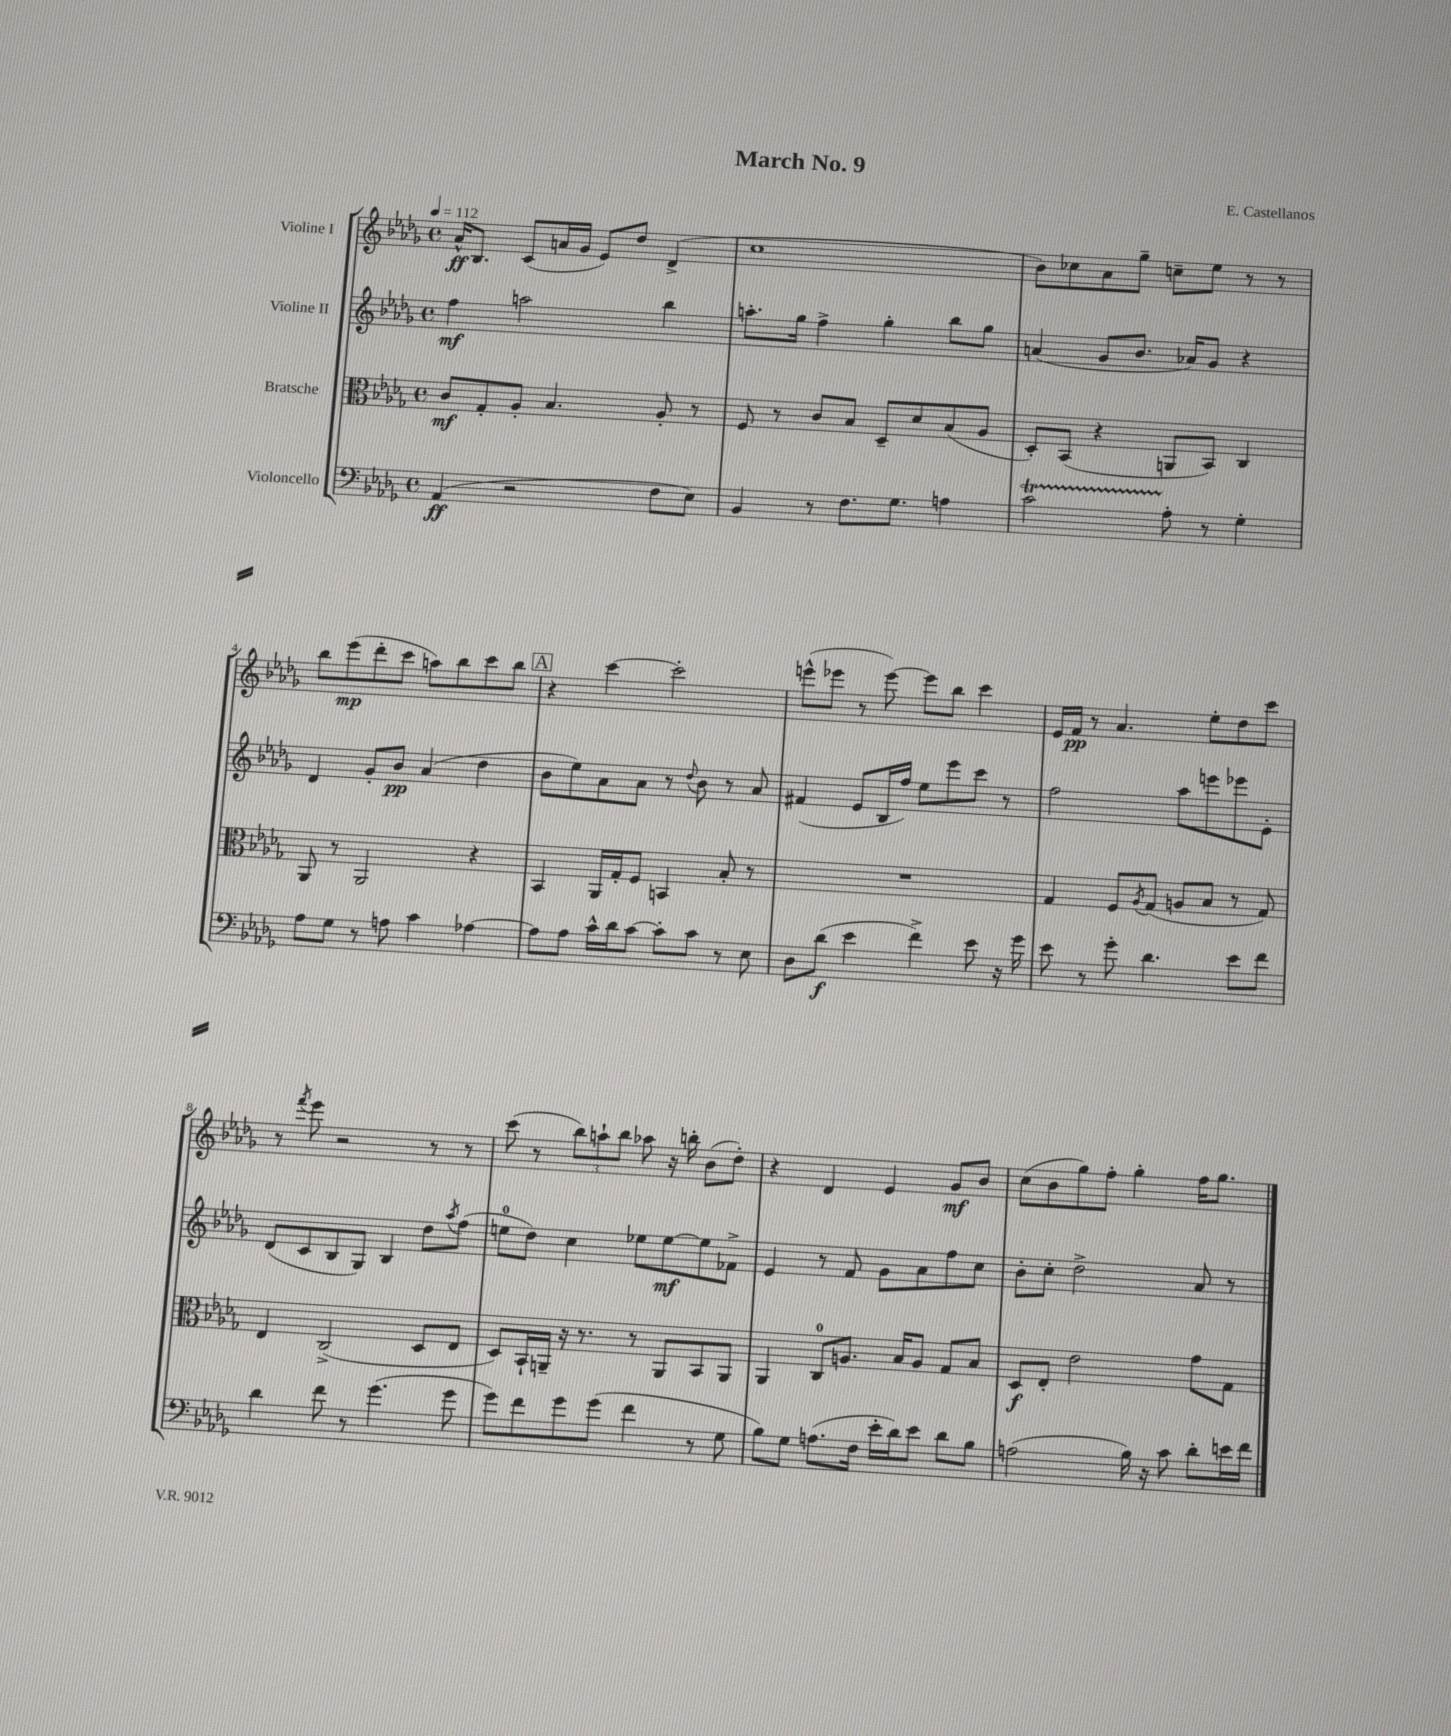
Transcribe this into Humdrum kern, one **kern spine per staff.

**kern	**dynam	**kern	**dynam	**kern	**dynam	**kern	**dynam
*part4	*part4	*part3	*part3	*part2	*part2	*part1	*part1
*staff4	*staff4	*staff3	*staff3	*staff2	*staff2	*staff1	*staff1
*I"Violoncello	*	*I"Bratsche	*	*I"Violine II	*	*I"Violine I	*
*clefF4	*	*clefC3	*	*clefG2	*	*clefG2	*
*k[b-e-a-d-g-]	*	*k[b-e-a-d-g-]	*	*k[b-e-a-d-g-]	*	*k[b-e-a-d-g-]	*
*M4/4	*	*M4/4	*	*M4/4	*	*M4/4	*
*met(c)	*	*met(c)	*	*met(c)	*	*met(c)	*
*MM112	*	*MM112	*	*MM112	*	*MM112	*
=1	=1	=1	=1	=1	=1	=1	=1
(4AA-/	ff	8c/L	mf	4ff\	mf	16a-^^/KL	ff
.	.	.	.	.	.	8.B-/J	.
.	.	8G-'/	.	.	.	.	.
2r	.	8A-'/J	.	2aan\	.	(8c/L	.
.	.	4.B-/	.	.	.	16an/L	.
.	.	.	.	.	.	16g-/JJ	.
.	.	.	.	.	.	8e-/L)	.
.	.	.	.	.	.	8dd-/J	.
8F\L	.	8A-'/	.	4bb-\	.	(4d-^/	.
8E-\J)	.	8r	.	.	.	.	.
=2	=2	=2	=2	=2	=2	=2	=2
4BB-/	.	8F/	.	8.aan'\L	.	1cc	.
.	.	8r	.	.	.	.	.
.	.	.	.	16gg-\Jk	.	.	.
8r	.	8c/L	.	4ff^\	.	.	.
8.F\L	.	8B-/J	.	.	.	.	.
.	.	8D-~/L	.	4gg-'\	.	.	.
8.G-\J	.	.	.	.	.	.	.
.	.	8d-/	.	.	.	.	.
4An\	.	(8B-/	.	8bb-\L	.	.	.
.	.	8A-/J	.	8gg-\J	.	.	.
=3	=3	=3	=3	=3	=3	=3	=3
2ct\	.	8D-'/L)	.	(4an/	.	8b-\L)	.
.	.	(8BB-/J	.	.	.	8cc-X\	.
.	.	4r	.	8g-/L	.	8a-\	.
.	.	.	.	8.b-/J	.	8gg-~\J	.
8A-'\	.	8AAn/L	.	.	.	8ccn~\L	.
.	.	.	.	16a-X/KL)	.	.	.
8r	.	8BB-/J)	.	8g-/J	.	8ee-\J	.
4G-'\	.	4C/	.	4r	.	8r	.
.	.	.	.	.	.	8r	.
!!LO:LB:g=z
=4	=4	=4	=4	=4	=4	=4	=4
8A-\L	.	8AA-/	.	4d-/	.	8bb-\L	.
8G-\J	.	8r	.	.	.	(8eee-\	mp
8r	.	2AA-/	.	8g-'/L	.	8ddd-'\	.
8An\	.	.	.	8b-/J	pp	8ccc\J	.
4c\	.	.	.	(4a-/	.	8aan\L)	.
.	.	.	.	.	.	8bb-\	.
[4A-X\	.	4r	.	4dd-\	.	8ccc\	.
.	.	.	.	.	.	8bb-\J	.
!!LO:REH:place=s1:t=A
=5	=5	=5	=5	=5	=5	=5	=5
8A-\L]	.	4BB-/	.	8b-\L	.	4r	.
8A-\J	.	.	.	8ee-\)	.	.	.
16c^^\LL	.	16AA-/LL	.	8a-\	.	[4ccc\	.
16d-\J	.	16G-'/J	.	.	.	.	.
[8c\J	.	8F/J	.	8a-\J	.	.	.
8c'\L]	.	4BBn/	.	8r	.	2ccc'\]	.
.	.	.	.	8qqdd-/	.	.	.
8c\J	.	.	.	8b-\	.	.	.
8r	.	8B-'/	.	8r	.	.	.
8E-\	.	8r	.	8a-/	.	.	.
=6	=6	=6	=6	=6	=6	=6	=6
8D-\L	.	1r	.	(4f#X/	.	(8eeen^^\L	.
(8d-\J	f	.	.	.	.	8eee-X\J	.
4e-\	.	.	.	8e-/L	.	8r	.
.	.	.	.	16B-/L	.	[8eee-\)	.
.	.	.	.	16ff/JJ)	.	.	.
4f^\)	.	.	.	8ee-\L	.	8eee-\L]	.
.	.	.	.	8eee-\	.	8bb-\J	.
8e-\	.	.	.	8ccc\J	.	4ccc\	.
16r	.	.	.	8r	.	.	.
16g-\	.	.	.	.	.	.	.
=7	=7	=7	=7	=7	=7	=7	=7
8e-\	.	4G-/	.	2ff\	.	16e-/LL	.
.	.	.	.	.	.	16f/JJ	pp
8r	.	.	.	.	.	8r	.
8g-'\	.	8F/L	.	.	.	4.a-/	.
.	.	8qA-/	.	.	.	.	.
4.d-\	.	(8G-/J	.	.	.	.	.
.	.	8An/L	.	8aa-\L	.	.	.
.	.	8B-/J	.	8eeen\	.	8ee-'\L	.
8e-\L	.	8r	.	8eee-X\	.	8dd-\	.
8f\J	.	8G-/)	.	8e-'\J	.	8ccc\J	.
!!LO:LB:g=z
=8	=8	=8	=8	=8	=8	=8	=8
4d-\	.	4E-/	.	(8d-/L	.	8r	.
.	.	.	.	.	.	8qfff/	.
.	.	.	.	8c/	.	8eee-\	.
8f\	.	(2C^/	.	8B-/	.	2r	.
8r	.	.	.	8G-/J)	.	.	.
(4.g-\	.	.	.	4B-/	.	.	.
.	.	8D-/L	.	8dd-\L	.	8r	.
.	.	.	.	8qaa-/	.	.	.
8g-\	.	8E-/J	.	(8ff\J	.	8r	.
=9	=9	=9	=9	=9	=9	=9	=9
8g-\L)	.	8D-/L)	.	8een\L	.	(8ccc\	.
8f\	.	16BB-`/L	.	8dd-\J)	.	8r	.
.	.	16AAn~/JJ	.	.	.	.	.
8g-\	.	16r	.	4cc\	.	12bb-\L)	.
.	.	8.r	.	.	.	.	.
.	.	.	.	.	.	12aan`\	.
(8g-\J	.	.	.	.	.	.	.
.	.	.	.	.	.	12bb-\J	.
4f\	.	8r	.	8ee-X\L	.	8aa-X\	.
.	.	8AA/L	.	[8ee-\	mf	16r	.
.	.	.	.	.	.	16bbn'\	.
8r	.	8BB-/	.	8ee-\]	.	(8b-\L	.
8G-\	.	8AA/J	.	8f-X^\J	.	8dd-'\J)	.
=10	=10	=10	=10	=10	=10	=10	=10
8B-\L)	.	4AA-/	.	4e-/	.	4r	.
8G-\J	.	.	.	.	.	.	.
(8.An\L	.	8C/L	.	8r	.	4d-/	.
.	.	8.An/J	.	8f/	.	.	.
16F\Jk	.	.	.	.	.	.	.
16e-'\LL	.	.	.	8g-\L	.	4e-/	.
16d-\J)	.	16B-/KL	.	.	.	.	.
8e-\J	.	8A/J	.	8a-\	.	.	.
8d-\L	.	8G-/L	.	8ff\	.	8g-/L	mf
8B-\J	.	8B-/J	.	8cc\J	.	8b-/J	.
=11	=11	=11	=11	=11	=11	=11	=11
(2An\	.	8D-/L	f	8b-'\L	.	(8cc\L	.
.	.	8E-'/J	.	8cc'\J	.	8b-\	.
.	.	2e-\	.	2dd-^\	.	8gg-\)	.
.	.	.	.	.	.	8ff'\J	.
16B-\)	.	.	.	.	.	4gg-'\	.
16r	.	.	.	.	.	.	.
8c\	.	.	.	.	.	.	.
8d-'\L	.	8g-\L	.	8a-/	.	16ff\KL	.
.	.	.	.	.	.	8.gg-\J	.
16en\L	.	8G-\J	.	8r	.	.	.
16f\JJ	.	.	.	.	.	.	.
==	==	==	==	==	==	==	==
*-	*-	*-	*-	*-	*-	*-	*-
